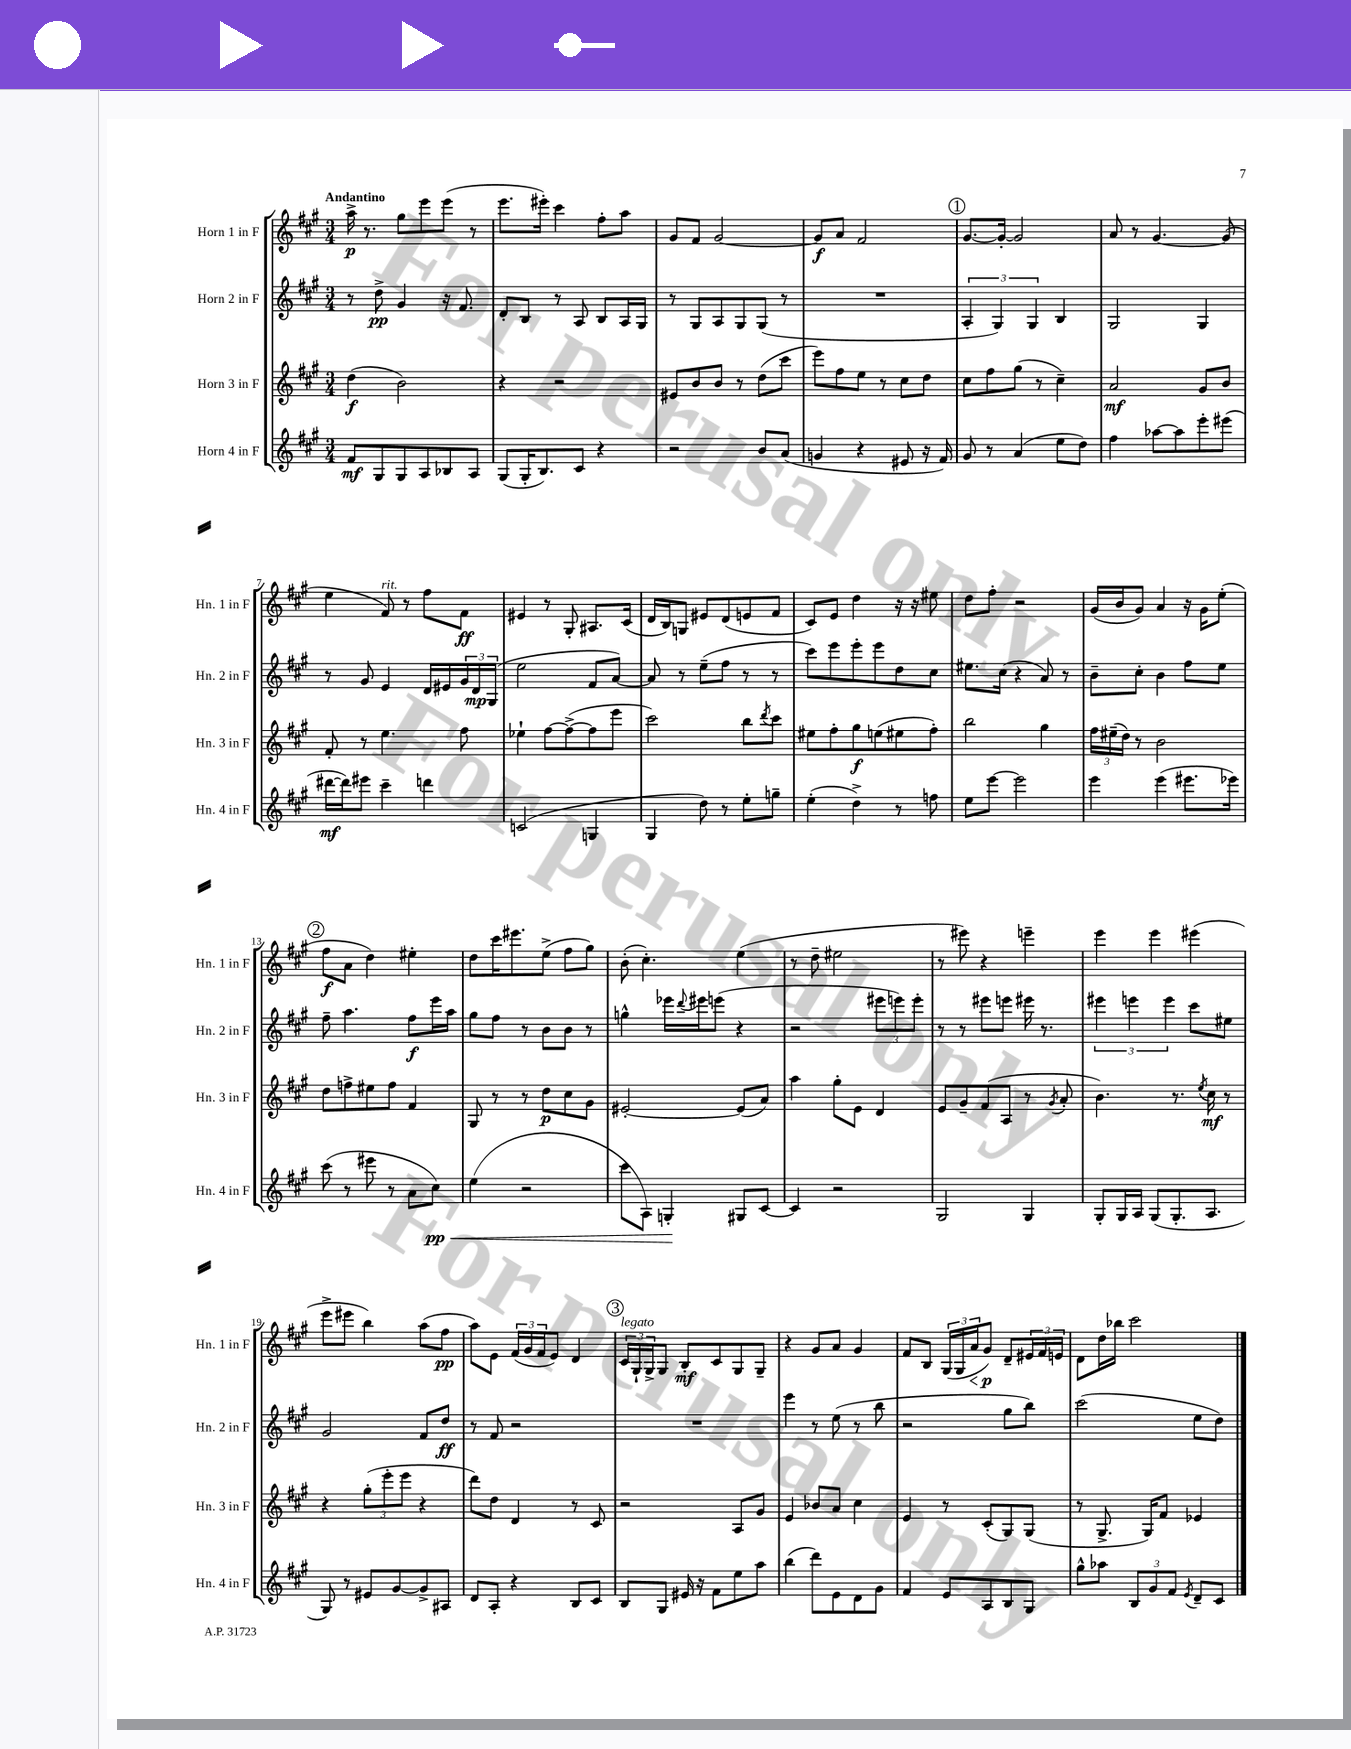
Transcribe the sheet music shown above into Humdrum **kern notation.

**kern	**kern	**kern	**kern
*staff4	*staff3	*staff2	*staff1
*clefG2	*clefG2	*clefG2	*clefG2
*k[f#c#g#]	*k[f#c#g#]	*k[f#c#g#]	*k[f#c#g#]
*M3/4	*M3/4	*M3/4	*M3/4
8f#	(4dd	8r	16aa^
.	.	.	8.r
8G#	.	8dd^	.
8G#	2b)	4g#	8gg#
8A	.	.	8eee
8B-	.	16r	(8eee
.	.	8.f#	.
8A	.	.	8r
=	=	=	=
(8G#	4r	8d'	8.eee
16G#'	.	8B	.
8.B)	.	.	16eee#')
.	2r	8r	4ccc#
8c#	.	8A	.
4r	.	8B	8ff#'
.	.	16A	8aa
.	.	16G#	.
=	=	=	=
2r	8e#	8r	8g#
.	8b	8G#	8f#
.	8b	8A	[2g#
.	8r	8G#	.
8b	(8dd	(8G#	.
(8a	8ccc#	8r	.
=	=	=	=
4g	8eee)	2.r	8g#]
.	8ff#	.	8a
4r	8ee	.	2f#
.	8r	.	.
8e#	8cc#	.	.
16r	8dd	.	.
16f#)	.	.	.
=	=	=	=
8g#	8cc#	6A'	[8.g#
8r	8ff#	.	.
.	.	6G#)	.
.	.	.	16g#'_
(4a	(8gg#	.	2g#]
.	.	6G#	.
.	8r	.	.
8ee	4cc#~)	4B	.
8dd)	.	.	.
=	=	=	=
4ff#	2a	2G#	8a
.	.	.	8r
[8aa-	.	.	[4.g#
8aa-]	.	.	.
8eee'	8g#	4G#	.
(8eee#	8b	.	(8g#]
=	=	=	=
[16ddd#	8f#'	8r	4ee
16ddd#])	.	.	.
8eee#	8r	8g#	.
4ccc#~	4.ee	4e	8f#)
.	.	.	8r
4ddd	.	16d	8ff#
.	.	16e#	.
.	8ff#	24g#	8f#
.	.	24d	.
.	.	(24G#	.
=	=	=	=
(2c	4ee-`	2ee	4e#
.	[8ff#	.	8r
.	(8ff#^_	.	8G#'
4G	8ff#]	8f#	8.A#
.	8eee	[8a)	.
.	.	.	(16c#
=	=	=	=
4G#	2ccc#)	8a]	16d
.	.	.	16B)
.	.	8r	8G
8dd)	.	(8ee~	8e#
8r	.	8ff#	(8d
8ee'	8bb	8r	8e
.	8qddd	.	.
8gg~	8ccc#	8r	8f#
=	=	=	=
(4ee'	8ee#	8ccc#)	8c#)
.	8ff#'	8eee	8e
4dd^)	8gg#	8eee'	4dd
.	(8ee	8eee	.
8r	8ee#	8dd	16r
.	.	.	16r
8ff	8ff#')	8cc#	8ee#
=	=	=	=
8ee	2bb	8.ee#	8dd
[8eee	.	.	8ff#'
.	.	(16cc#	.
2eee]	.	4r	2r
.	4gg#	8a)	.
.	.	8r	.
=	=	=	=
4eee	24ff#	8b~	(16g#
.	(24ee#~	.	.
.	.	.	16b
.	24dd)	.	.
.	8r	8cc#'	8g#)
(4eee	2b	4b	4a
8.eee#	.	8ff#	16r
.	.	.	16g#
.	.	8ee	(8ee'
16eee-)	.	.	.
=	=	=	=
(8ccc#	8dd	8ff#~	8ff#
8r	8ff^	4.aa	8a
8eee#	8ee#	.	4dd)
8r	8ff	.	.
8a	4f#	8ff#	4ee#'
8cc#)	.	16eee	.
.	.	16aa	.
=	=	=	=
(4ee	8G#	8gg#	8dd
.	8r	8ff#	16ccc#
.	.	.	8.eee#
2r	8r	8r	.
.	8dd	8b	(8ee^
.	8cc#	8b	8ff#
.	8g#	8r	8gg#)
=	=	=	=
8ccc#	[2e#'	4gg^^	(8b'
8A)	.	.	4.cc#')
4G'	.	16eee-	.
.	.	8qqddd	.
.	.	16eee#	.
.	.	(8eee	.
8G#	(8e#]	4r	(4ee
[8c#	8a)	.	.
=	=	=	=
4c#]	4aa	2r	8r
.	.	.	8dd~
2r	8gg#'	.	2ee#
.	8e	.	.
.	4d	12eee#	.
.	.	12eee)	.
.	.	12eee'	.
=	=	=	=
2G#	8e	8r	8r
.	8g#~	8r	8eee#)
.	(8f#	8eee#	4r
.	8A	8eee	.
4G#	8r	16eee#	4eee~
.	.	8.r	.
.	8qg#	.	.
.	8a'	.	.
=	=	=	=
8G#'	4.b)	6eee#	4eee
16G#	.	.	.
.	.	6eee	.
16A	.	.	.
(8G#	.	.	4eee
.	.	6eee	.
8.G#'	8.r	.	.
.	.	8ccc#	(4eee#
.	8qee	.	.
8.A	16cc#	.	.
.	8r	8ee#	.
=	=	=	=
8G#)	4r	2g#	8eee^
8r	.	.	8eee#
8e#	(12gg#'	.	4bb)
.	12eee'	.	.
[8g#	.	.	.
.	12eee	.	.
8g#^]	4r	8f#	(8aa
8A#	.	8dd	8ff#
=	=	=	=
8d	8ddd)	8r	8aa)
8A'	8dd	8f#	8e
4r	4d	2r	(24f#
.	.	.	24g#
.	.	.	24f#
.	.	.	8e)
8B	8r	.	4d
8c#	8c#	.	.
=	=	=	=
8B	2r	2.r	24c#
.	.	.	24G#`
.	.	.	24G#^
8G#	.	.	8G#
16e#	.	.	8B'
16r	.	.	.
8f#	.	.	8c#
8ee	8A	.	8G#
8aa	8g#	.	8G#~
=	=	=	=
(4bb	4e	4eee	4r
8ddd)	8b-	8r	8g#
8e	8a	(8ee	8a
8d	4cc#	8r	4g#
8g#	.	8bb	.
=	=	=	=
4f#	4e	2r	8f#
.	.	.	8B
8e	8r	.	(24G#
.	.	.	24G#
.	.	.	24a
8A	(8c#'	.	8g#)
8B	8G#)	8gg#	8d~
8G#	(8G#	8bb)	24e#
.	.	.	24f#
.	.	.	24e
=	=	=	=
8gg#^^	8r	(2ccc#	8d
8aa-	8.G#^	.	16dd
.	.	.	16bb-
12B	.	.	2ccc#
.	16G#)	.	.
12g#	.	.	.
.	8f#	.	.
12f#	.	.	.
8qe	.	.	.
8d~	4e-	8ee	.
8c#	.	8dd)	.
==	==	==	==
*-	*-	*-	*-
